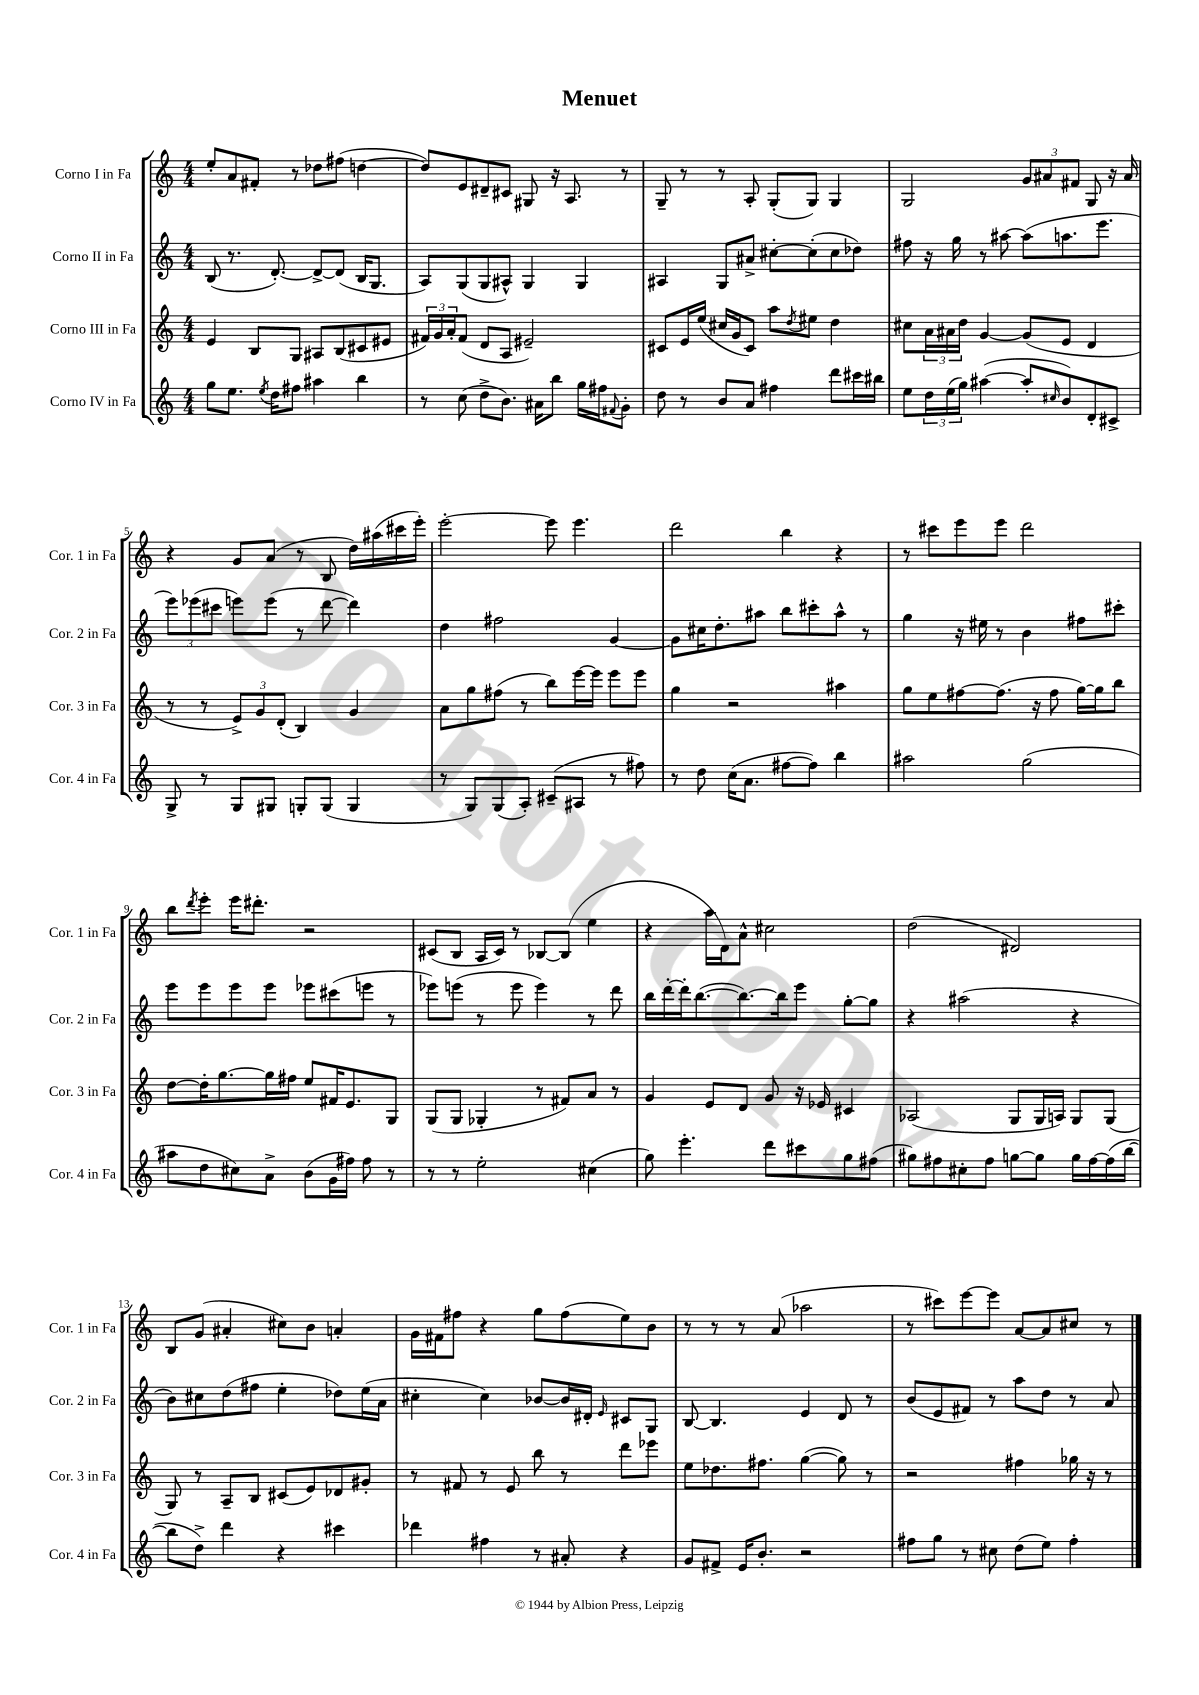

**kern	**kern	**kern	**kern
*part4	*part3	*part2	*part1
*staff4	*staff3	*staff2	*staff1
*I"Corno IV in Fa	*I"Corno III in Fa	*I"Corno II in Fa	*I"Corno I in Fa
*I'Cor. 4 in Fa	*I'Cor. 3 in Fa	*I'Cor. 2 in Fa	*I'Cor. 1 in Fa
*clefG2	*clefG2	*clefG2	*clefG2
*k[]	*k[]	*k[]	*k[]
*M4/4	*M4/4	*M4/4	*M4/4
=1	=1	=1	=1
8gg\L	4e/	(8B/	8ee'/L
8.ee\J	.	8.r	8a/
.	8B/L	.	8f#X'/J
8qee/	.	.	.
16dd\KL	.	[8.d'/)	.
8ff#X\J	8G/J	.	8r
4aa#X\	8A#X/L	8d^/L_	8dd-X\L
.	(8B/	(8d/J]	(8ff#X\J
4bb\	8c#X/	16B/KL	[4ddn\
.	.	8.G/J	.
.	8e#X/J	.	.
=2	=2	=2	=2
8r	24f#X/LL)	8A/L)	8dd/L])
.	24g/	.	.
.	24a'/J	.	.
(8cc\	(8f#/J	(8G/	8e/
8dd^\L	8d/L	8G/	8d#X~/
8.b\J)	8A/J	8A#X^^/J)	8c#X/J
.	2e#X~/)	4G/	8G#X/
16a#X\KL	.	.	.
8bb\J	.	.	16r
.	.	.	8.A/
16gg\LL	.	4G/	.
16ff#X\J	.	.	.
8qqf#X/	.	.	.
8g'\J	.	.	8r
=3	=3	=3	=3
8dd\	8c#X/L	4A#X/	8G~/
8r	16e/L	.	8r
.	(16ee/JJ	.	.
8b/L	16cc#X/LL	8G/L	8r
.	16g/J	.	.
8a/J	8c#/J)	8a#X^/J	8A'/
4ff#X\	8aa\L	[8cc#X'\L	(8G'/L
.	8qdd/	.	.
.	8ee#X\J	(8cc#'\]	8G/J)
8ddd\L	4dd\	8cc#\	4G/
16ccc#X\L	.	8dd-X\J)	.
16bb#X\JJ	.	.	.
=4	=4	=4	=4
8ee\L	8cc#X\L	8ff#X\	2G/
24dd\L	24a\L	16r	.
(24ee\	24a#X\	.	.
.	.	16gg\	.
24gg\JJ)	24dd\JJ	.	.
([4aa#X\	[4g/	8r	.
.	.	[8aa#X\	.
8aa#'/L]	(8g/L]	(8aa#\L]	12g/L
.	.	.	12a#X/
16qqcc#X/	.	.	.
8b/)	8e/J	8.aan\	.
.	.	.	12f#X/J
8d'/	4d/	.	8G/
.	.	8.eee\J	.
8c#X^/J	.	.	16r
.	.	.	16a#/
!!LO:LB:g=z
=5	=5	=5	=5
8G^/	8r	12eee\L)	4r
.	.	(12eee-X\	.
8r	8r	.	.
.	.	12ccc#X\J	.
8G/L	12e^/L)	8eeen\L)	8g/L
.	12g/	.	.
8G#X/J	.	(8eee\J	(8a/J
.	(12d'/J	.	.
8Gn'/L	4B/)	8r	8r
(8G/J	.	[8ddd\	8B/
4G/	4g/	4ddd\])	16dd\LL)
.	.	.	(16aa#X\
.	.	.	16ccc#X\
.	.	.	16eee'\JJ)
=6	=6	=6	=6
8r	8a\L	4dd\	[2eee'\
8G/L)	8gg\	.	.
(8G/	(8ff#X\J	2ff#X\	.
8A'/J)	8r	.	.
(8c#X~/L	8bb\L)	.	8eee\]
8A#X/J	[16eee\L	.	4.eee\
.	16eee\JJ]	.	.
8r	8eee\L	[4g/	.
8ff#X\)	8eee\J	.	.
=7	=7	=7	=7
8r	4gg\	8g\L]	2ddd\
8dd\	.	16cc#X\K	.
.	.	8.dd'\	.
(16cc\KL	2r	.	.
8.a\J	.	.	.
.	.	8aa#X\J	.
[8ff#X\L	.	8bb\L	4bb\
8ff#\J])	.	8ccc#X'\	.
4bb\	4aa#X\	8aa#^^\J	4r
.	.	8r	.
=8	=8	=8	=8
2aa#X\	8gg\L	4gg\	8r
.	8ee\	.	8ccc#X\L
.	[8ff#X\	16r	8eee\
.	.	16ee#X\	.
.	(8.ff#\J]	8r	8eee\J
(2gg\	.	4b\	2ddd\
.	16r	.	.
.	8ff#\	.	.
.	[16gg\LL)	8ff#X\L	.
.	16gg\J]	.	.
.	8bb\J	8ccc#X'\J	.
!!LO:LB:g=z
=9	=9	=9	=9
8aa#X\L	[8dd\L	8eee\L	8bb\L
.	.	.	8qddd/
8dd\	16dd'\K]	8eee\	8eee'\J
.	[8.gg\	.	.
8cc#X\)	.	8eee\	16eee\KL
.	.	.	8.ddd#X'\J
8a^\J	16gg\L]	8eee\J	.
.	16ff#X\JJ	.	.
(8b\L	8ee/L	8eee-X\L	2r
16g\L	16f#X/K	(8ccc#X\	.
16ff#X\JJ)	8.e/	.	.
8ff#\	.	8eeen\J	.
8r	8G/J	8r	.
=10	=10	=10	=10
8r	(8G/L	8eee-X\L)	(8c#X/L
8r	8G/J	(8eeen\J	8B/J
2ee'\	4G-X'/	8r	16A/LL
.	.	.	16c#/JJ)
.	.	8eee\	8r
.	8r	4eee\)	[8B-X/L
.	8f#X/L)	.	(8B-/J]
(4cc#X\	8a/J	8r	4ee\
.	8r	8ddd\	.
=11	=11	=11	=11
8gg\)	4g/	16bb\LL	4r
.	.	[16ddd'\	.
4.eee'\	.	16ddd'\J]	.
.	.	([8.bb\	.
.	8e/L	.	16aa\LL
.	.	.	16d\J)
.	8d/J	8.bb\_)	8a^^\J
8ddd\L	8g/	.	2cc#X\
.	.	16bb\k]	.
8ccc#X\	16r	8eee\J	.
.	16e-X/	.	.
8gg\	4c#X/	[8gg'\L	.
(8ff#X\J	.	8gg\J]	.
=12	=12	=12	=12
8gg#X\L)	(2A-X/	4r	(2dd\
8ff#X\	.	.	.
8cc#X'\	.	(2aa#X\	.
8ff#\J	.	.	.
[8ggn\L	8G/L	.	2d#X/)
8gg\J]	16G/L	.	.
.	16An/JJ)	.	.
16gg\LL	8G/L	4r	.
[16ff#\	.	.	.
(16ff#\]	(8G/J	.	.
[16bb\JJ	.	.	.
!!LO:LB:g=z
=13	=13	=13	=13
8bb\L]	8G/)	8b\L)	8B/L
8dd^\J)	8r	8cc#X\	(8g/J
4ddd\	8A~/L	(8dd\	4a#X'/
.	8B/J	8ff#X\J	.
4r	(8c#X/L	4ee'\	8cc#X\L)
.	8e/)	.	8b\J
4ccc#X\	8d-X/	8dd-X\L)	4an'/
.	8g#X'/J	(16ee\L	.
.	.	16a\JJ	.
=14	=14	=14	=14
4ddd-X\	8r	4cc#X'\	16g\LL
.	.	.	16f#X\J
.	8f#X/	.	8ff#X\J
4ff#X\	8r	4cc#\)	4r
.	8e/	.	.
8r	8bb\	[8b-X/L	8gg\L
8a#X'/	8r	16b-/L]	(8ff#\
.	.	16d#X'/JJ	.
.	.	16qqe/	.
4r	8ddd\L	8c#X/L	8ee\)
.	8eee-X\J	8G/J	8b\J
=15	=15	=15	=15
8g/L	8ee\L	[8B/	8r
8f#X^/J	8.dd-X\	4.B/]	8r
16e/KL	.	.	8r
8.b'/J	8.ff#X\J	.	.
.	.	.	(8a/
2r	([4gg\	4e/	2aa-X\
.	8gg\])	8d/	.
.	8r	8r	.
=16	=16	=16	=16
8ff#X\L	2r	(8b/L	8r
8gg\J	.	8e/	8ccc#X\L)
8r	.	8f#X/J)	[8eee\
8cc#X\	.	8r	8eee\J]
(8dd\L	4ff#X\	8aa\L	[8a/L
8ee\J)	.	8dd\J	8a/]
4ff#'\	16gg-X\	8r	8cc#X/J
.	16r	.	.
.	8r	8a/	8r
==	==	==	==
*-	*-	*-	*-
